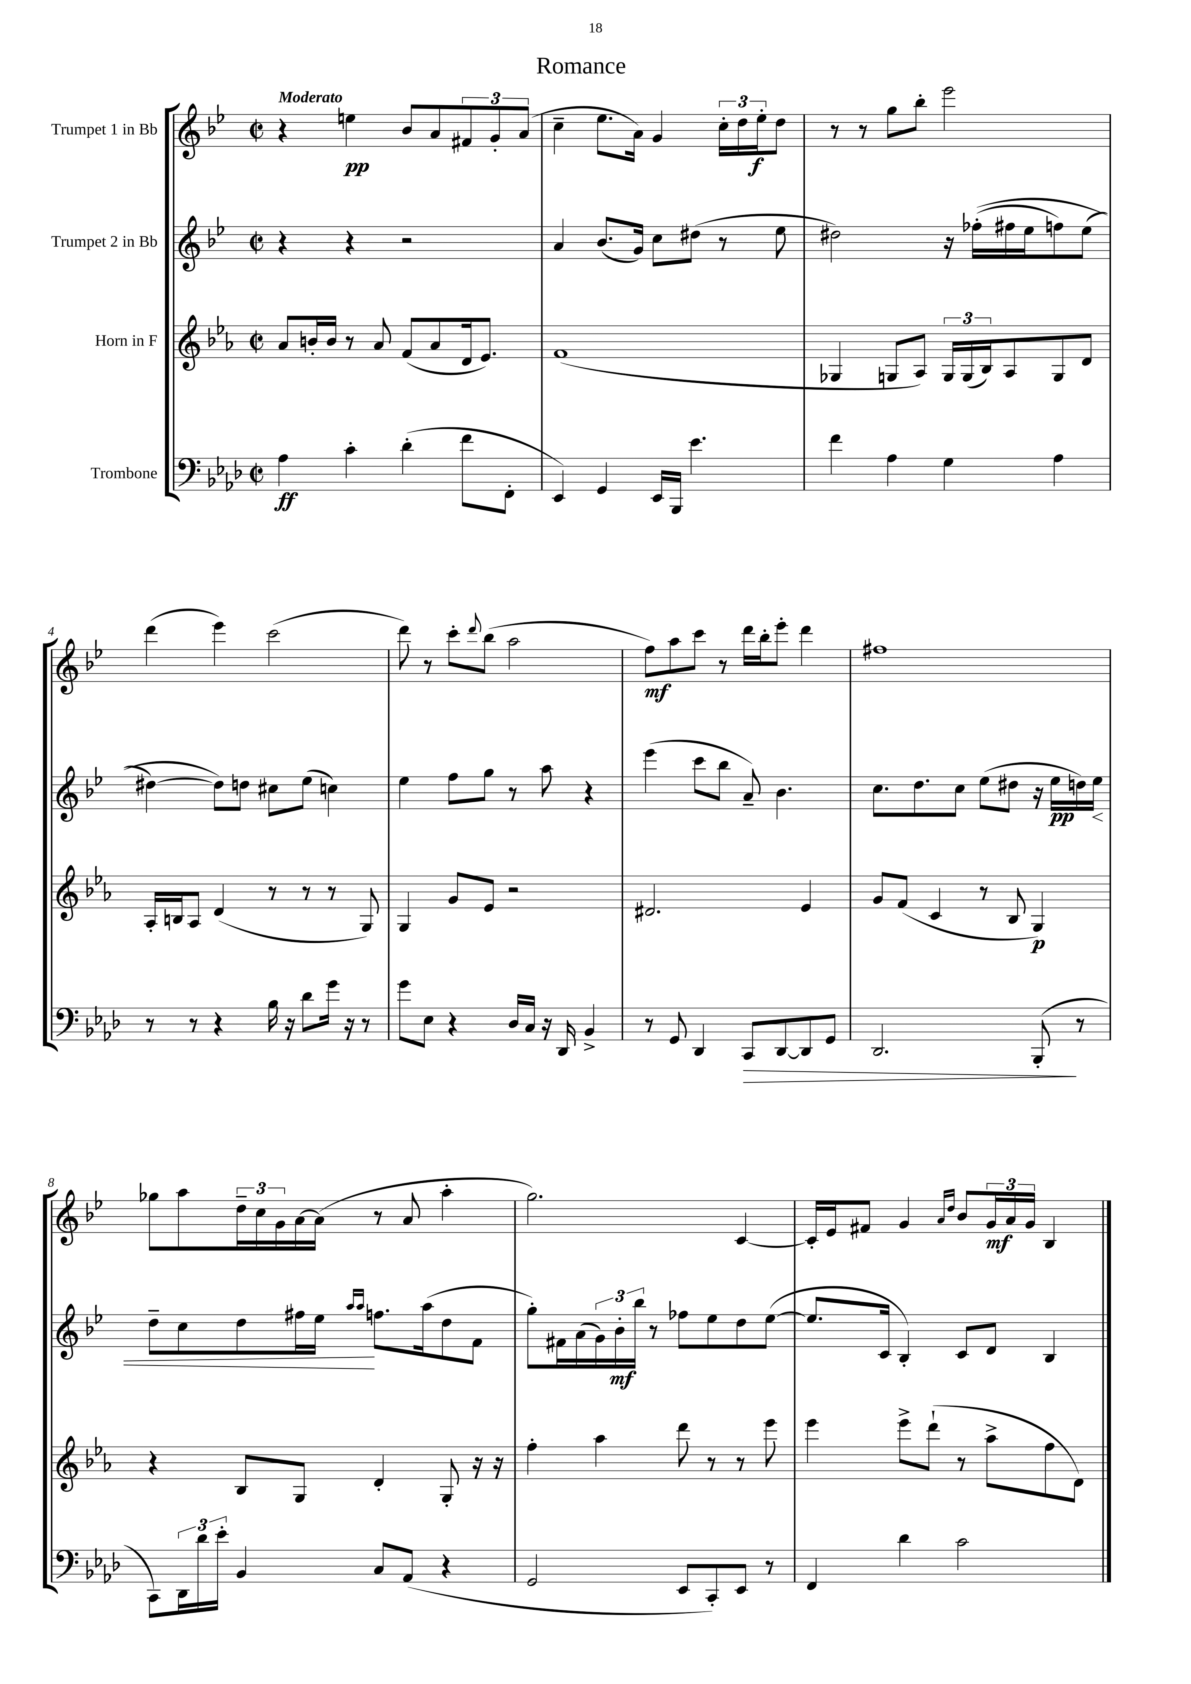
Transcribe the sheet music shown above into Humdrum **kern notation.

**kern	**kern	**kern	**kern
*staff4	*staff3	*staff2	*staff1
*clefF4	*clefG2	*clefG2	*clefG2
*k[b-e-a-d-]	*k[b-e-a-]	*k[b-e-]	*k[b-e-]
*M2/2	*M2/2	*M2/2	*M2/2
*met(c|)	*met(c|)	*met(c|)	*met(c|)
4A-	8a-	4r	4r
.	16b'	.	.
.	16b	.	.
4c'	8r	4r	4ee
.	8a-	.	.
(4d-'	(8f	2r	8b-
.	8a-	.	8a
8f	16d	.	12f#
.	8.e-)	.	.
.	.	.	12g'
8FF'	.	.	.
.	.	.	(12a
=	=	=	=
4EE-)	(1f	4a	4cc~
4GG	.	(8.b-	8.ee-
.	.	16g)	16a)
16EE-	.	8cc	4g
16BBB-	.	.	.
4.e-	.	(8dd#	.
.	.	8r	24cc'
.	.	.	24dd
.	.	.	24ee-'
.	.	8ee-	8dd
=	=	=	=
4f	4G-	2dd#)	8r
.	.	.	8r
4A-	8G	.	8gg
.	8A-)	.	8bb-'
4G	24G	16r	2eee-
.	(24G	.	.
.	.	&((16ff-'	.
.	24B-)	.	.
.	8A-	16ff#	.
.	.	16ee-	.
4A-	8G	8ff)	.
.	8d	(8ee-	.
=	=	=	=
8r	16A-'	[4dd#)	(4ddd
.	16B	.	.
8r	8A-	.	.
4r	(4d	8dd#]&)	4eee-)
.	.	8dd	.
16B-	8r	8cc#	(2ccc
16r	.	.	.
8d-	8r	(8ee-	.
16g	8r	4cc)	.
16r	.	.	.
8r	8G)	.	.
=	=	=	=
8g	4G	4ee-	8ddd)
8E-	.	.	8r
4r	8g	8ff	8ccc'
.	.	.	8qqddd
.	8e-	8gg	(8bb-
16D-	2r	8r	2aa
16C	.	.	.
16r	.	8aa	.
16DD-	.	.	.
4BB-^	.	4r	.
=	=	=	=
8r	2.d#	(4eee-	8ff)
8GG	.	.	8aa
4DD-	.	8ccc	8ccc
.	.	8bb-	8r
8CC	.	8a~)	16ddd
.	.	.	16bb-'
[8DD-	.	4.b-	8eee-'
8DD-]	4e-	.	4ddd
8GG	.	.	.
=	=	=	=
2.DD-	8g	8.cc	1ff#
.	(8f	.	.
.	.	8.dd	.
.	4c	.	.
.	.	8cc	.
.	8r	(8ee-	.
.	8B-	8dd#	.
(8BBB-'	4G)	16r	.
.	.	16ee-	.
8r	.	16dd)	.
.	.	16ee-	.
=	=	=	=
8CC)	4r	8dd~	8gg-
24DD-	.	8cc	8aa
24d-	.	.	.
24e-'	.	.	.
4BB-	8B-	8dd	24dd~
.	.	.	24cc
.	.	.	24g
.	8G	16ff#	[16a
.	.	16ee-	(16a]
.	.	16qqaa	.
.	.	16qqaa	.
8C	4d'	8.ff	8r
(8AA-	.	.	8a
.	.	(16aa	.
4r	8G'	8dd	4aa'
.	16r	8f	.
.	16r	.	.
=	=	=	=
2GG	4ff'	8gg')	2.gg)
.	.	16f#	.
.	.	(16a	.
.	4aa-	24g)	.
.	.	24b-'	.
.	.	24bb-	.
.	.	8r	.
8EE-	8ddd	8ff-	.
8CC')	8r	8ee-	.
8EE-	8r	8dd	[4c
8r	8eee-	([8ee-	.
=	=	=	=
4FF	4eee-	8.ee-]	16c']
.	.	.	16e-
.	.	.	8f#
.	.	16c	.
4d-	8eee-^	4B-')	4g
.	(8ddd`	.	.
.	.	.	16qqa
.	.	.	16qqdd
2c	8r	8c	8b-
.	8aa-^	8d	24g
.	.	.	24a
.	.	.	24g
.	8ff	4B-	4B-
.	8d)	.	.
==	==	==	==
*-	*-	*-	*-
